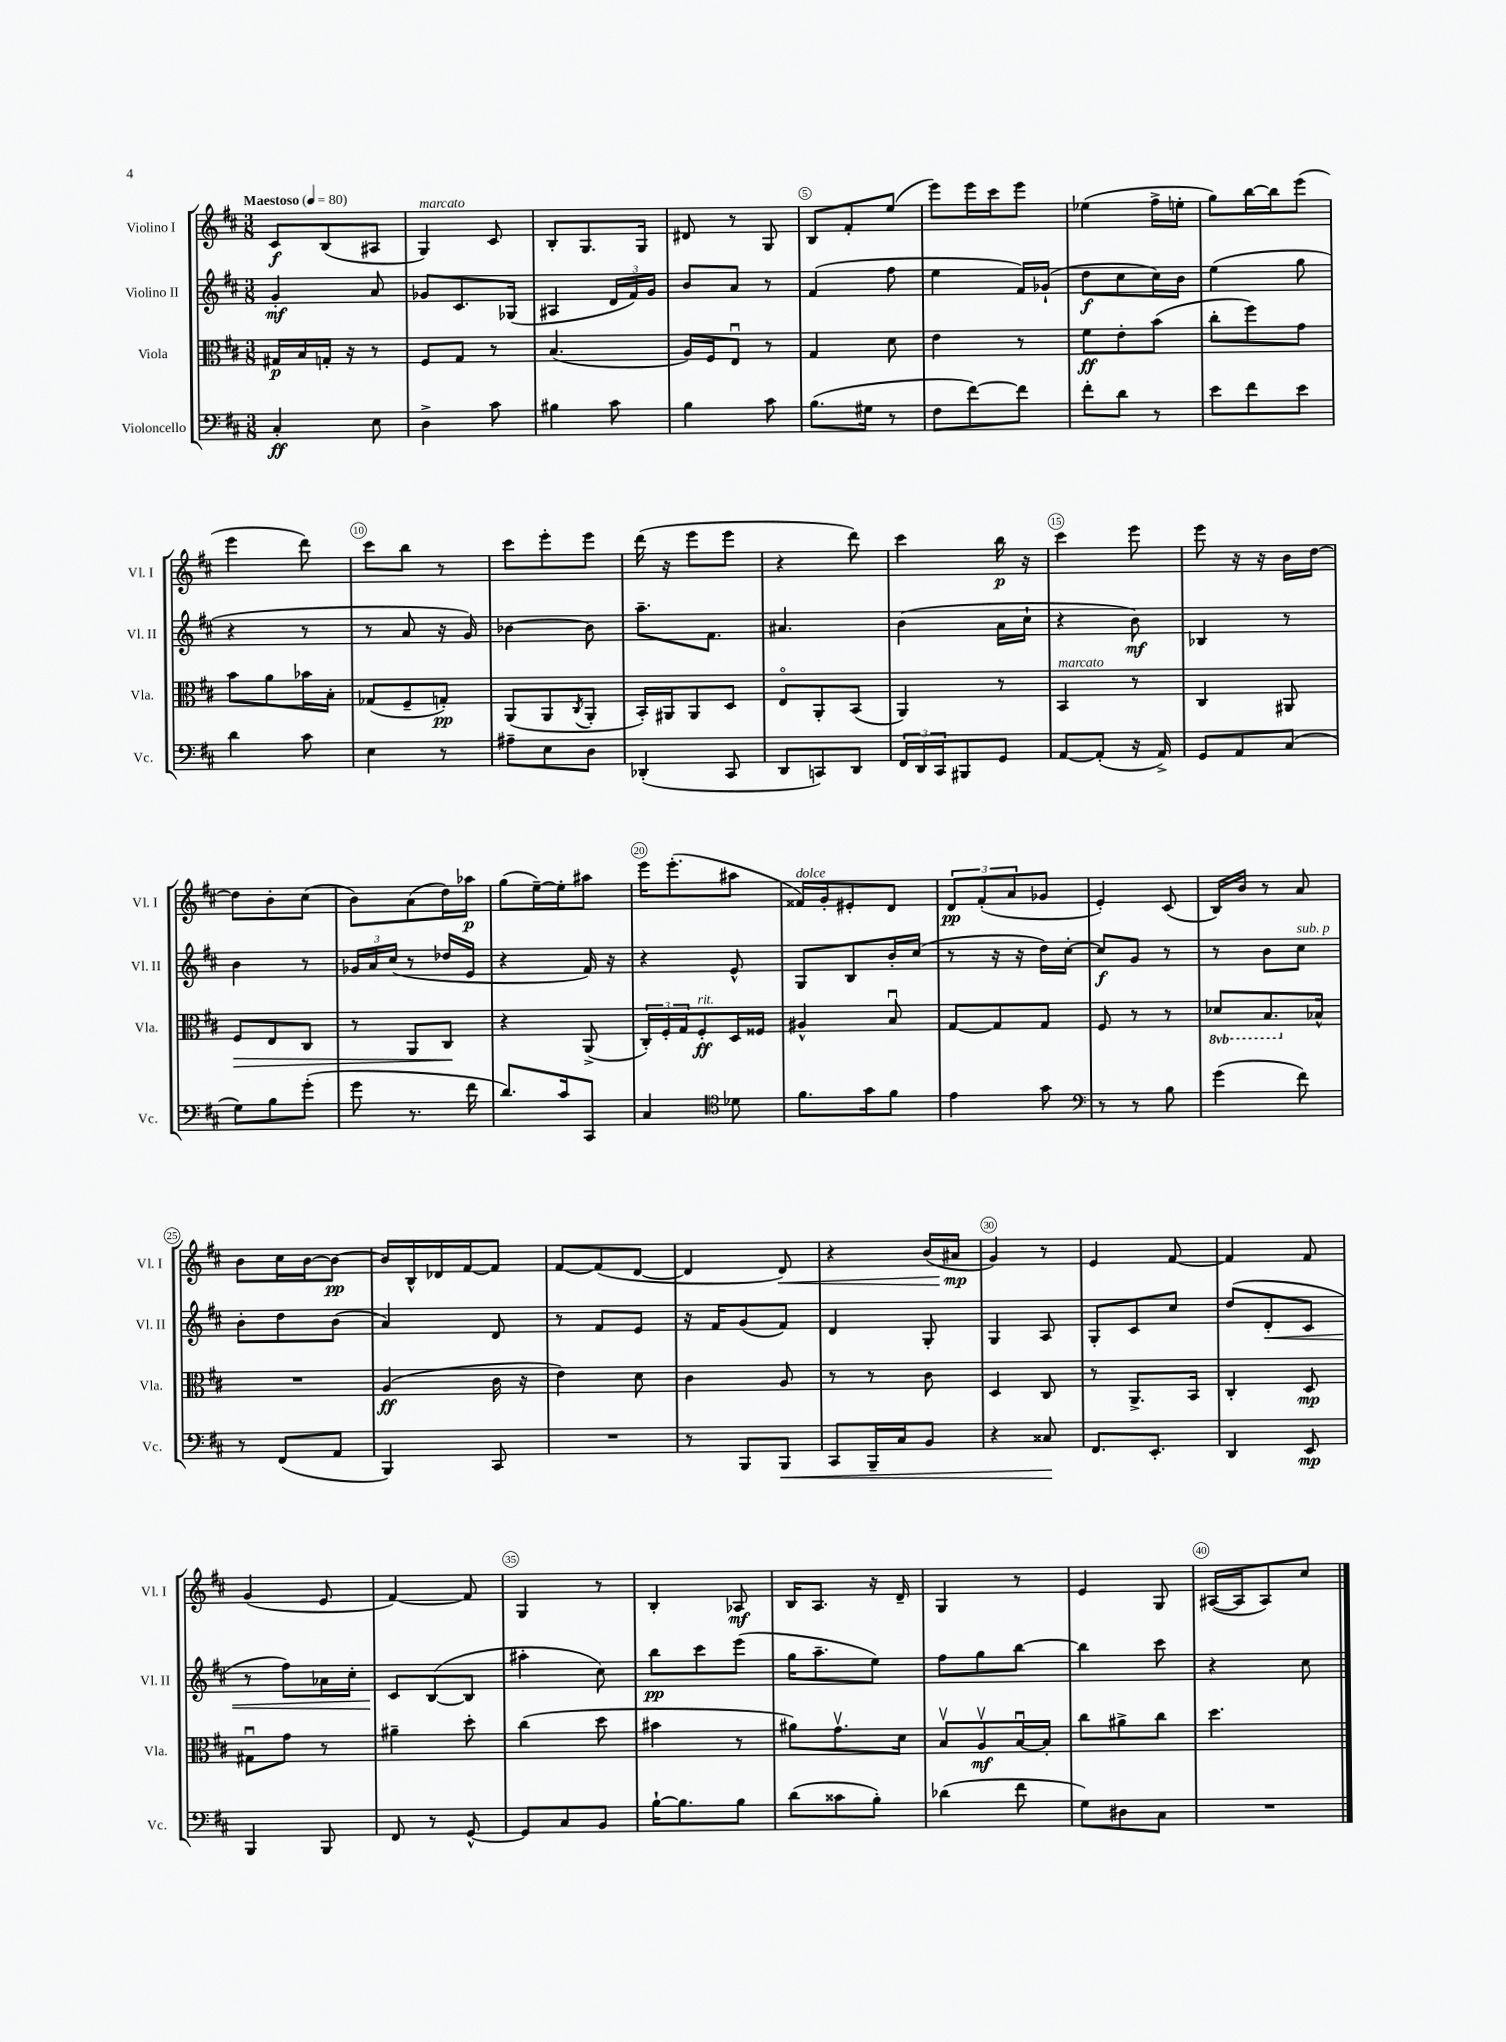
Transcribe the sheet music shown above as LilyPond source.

<<
\new StaffGroup <<
\new Staff = "s0" \with { instrumentName = "Violino I" shortInstrumentName = "Vl. I" } {
    \clef treble \key d \major \numericTimeSignature \time 3/8 \tempo "Maestoso" 4 = 80
    cis'8\f b8( ais8 |
    g4^\markup { \italic "marcato" }) cis'8 |
    b8-. g8. g16 |
    dis'8 r8 g8 |
    b8 fis'8-. e''8( |
    e'''8) e'''16 cis'''16 e'''8 |
    ees''4( fis''16-> e''16-. |
    g''8) b''16~ b''16 e'''8( |
    e'''4 d'''8) |
    cis'''8 b''8 r8 |
    cis'''8 e'''8-. e'''8 |
    d'''16( r16 e'''8 e'''8 |
    r4 d'''8) |
    cis'''4 b''16\p r16 |
    cis'''4 e'''8 |
    e'''8 r16 r16 b'16 d''16~ |
    d''8 b'8-. cis''8( |
    b'8) a'8( d''16) aes''16\p |
    g''8( e''16~--) e''16-. ais''8 |
    e'''16 e'''8.-.( ais''8 |
    fisis'16^\markup { \italic "dolce" }) g'16-. eis'8-. d'8 |
    \tuplet 3/2 { d'8\pp fis'8-.( a'8 } ges'8 |
    e'4-.) cis'8( |
    b16) b'16 r8 a'8 |
    b'8 cis''16 b'16~ b'8~\pp |
    b'16 b16-^ des'16 fis'16~ fis'8 |
    fis'8~ fis'8( d'8~ |
    d'4 d'8\<) |
    r4 b'16( ais'16\mp\! |
    g'4) r8 |
    e'4 fis'8~ |
    fis'4 fis'8 |
    g'4( e'8 |
    fis'4~) fis'8 |
    g4 r8 |
    b4-. aes8\mf |
    b16 a8. r16 d'16-- |
    g4 r8 |
    e'4 g8 |
    ais16~( ais16 ais8) cis''8 \bar "|." |
}
\new Staff = "s1" \with { instrumentName = "Violino II" shortInstrumentName = "Vl. II" } {
    \clef treble \key d \major \numericTimeSignature \time 3/8
    g'4-.\mf a'8 |
    ges'8 cis'8. ges16( |
    ais4 \tuplet 3/2 { d'16 fis'16) g'16 } |
    b'8 a'8 r8 |
    fis'4( fis''8 |
    e''4 fis'16) ges'16-!( |
    d''8\f cis''8 cis''16) b'16 |
    e''4( g''8 |
    r4 r8 |
    r8 a'8 r16 g'16) |
    bes'4~ bes'8 |
    a''8.-- fis'8. |
    ais'4. |
    b'4( a'16 cis''16-! |
    r4 b'8\mf) |
    bes4 r8 |
    b'4 r8 |
    \tuplet 3/2 { ges'16 a'16 cis''16( } r8 des''16 e'16 |
    r4 fis'16) r16 |
    r4 e'8-^ |
    g8 b8 b'16-. cis''16( |
    r8 r16 r16 d''16) cis''16~-. |
    cis''8\f g'8 r8 |
    r8 b'8 cis''8^\markup { \italic "sub. p" } |
    b'8-. d''8 b'8( |
    a'4) d'8 |
    r8 fis'8 e'8 |
    r16 fis'16 g'8( fis'8) |
    d'4 g8-. |
    g4 a8 |
    g8-. cis'8 cis''8 |
    d''8( d'8-.\< cis'8 |
    r8 fis''8) aes'16 cis''16-. |
    cis'8\! b8~( b8 |
    ais''4-. cis''8) |
    b''8\pp cis'''8 e'''8( |
    g''16 a''8.-- e''8) |
    fis''8 g''8 b''8~ |
    b''4 cis'''8 |
    r4 cis''8 \bar "|." |
}
\new Staff = "s2" \with { instrumentName = "Viola" shortInstrumentName = "Vla." } {
    \clef alto \key d \major \numericTimeSignature \time 3/8 \set Staff.ottavationMarkups = #ottavation-simple-ordinals
    gis16\p b16 g16-. r16 r8 |
    fis8 g8 r8 |
    b4.( |
    a16) fis16 e8\downbow r8 |
    g4 d'8 |
    e'4 r8 |
    fis'8\ff e'8-. b'8( |
    cis''8-. fis''8) g'8 |
    b'8 a'8 bes'16 b16-. |
    ges8( fis8-- g8-.\pp) |
    a,8( a,8 \acciaccatura { cis8 } a,8-. |
    b,16-.) ais,16 ais,8 d8 |
    e8\flageolet a,8-. b,8( |
    a,4) r8 |
    b,4^\markup { \italic "marcato" } r8 |
    cis4 ais,8 |
    fis8\> e8 cis8 |
    r8 a,8 cis8\! |
    r4 a,8->( |
    \tuplet 3/2 { cis16-.) fis16-. g16 } fis8-.\ff^\markup { \italic "rit." } d16 fisis16 |
    ais4-^ b8\downbow |
    g8~ g8 g8 |
    fis8 r8 r8 |
    \ottava #-1 des8 b,8. \ottava #0 bes16-^ |
    R4. |
    a4\ff( cis'16 r16 |
    e'4) d'8 |
    cis'4 a8 |
    r8 r8 cis'8 |
    d4 cis8 |
    r8 a,8.-> b,16 |
    cis4-. d8\mp |
    gis8\downbow g'8 r8 |
    ais'4-- d''8-. |
    cis''4( d''8 |
    bis'4 r8 |
    ais'8) g'8.\upbow d'16 |
    b8\upbow a8\upbow\mf b16~\downbow b16-. |
    cis''8 ais'8-> cis''8 |
    d''4. \bar "|." |
}
\new Staff = "s3" \with { instrumentName = "Violoncello" shortInstrumentName = "Vc." } {
    \clef bass \key d \major \numericTimeSignature \time 3/8
    cis4-.\ff e8 |
    d4-> cis'8 |
    bis4 cis'8 |
    b4 cis'8 |
    b8.( gis16 r8 |
    fis8 fis'8~) fis'8 |
    fis'8-. d'8 r8 |
    e'8 fis'8 e'8 |
    d'4 cis'8 |
    e4 r8 |
    ais8-- e8 d8 |
    des,4-.( cis,8 |
    d,8 c,8) d,8 |
    \tuplet 3/2 { fis,16 d,16 cis,16 } bis,,8 g,8 |
    a,8~ a,8-.( r16 a,16->) |
    g,8 a,8 cis8( |
    g8) b8 g'8-.( |
    g'8 r8. fis'16 |
    d'8.) cis'16 cis,8 |
    cis4 \clef tenor des'8 |
    fis'8. g'16 fis'8 |
    e'4 g'8 |
    \clef bass r8 r8 b8 |
    g'4( fis'8) |
    r8 fis,8( a,8 |
    b,,4) cis,8 |
    R4. |
    r8 b,,8 b,,8\< |
    cis,8 b,,16-- cis16 b,8 |
    r4 cisis8\! |
    fis,8. e,8.-. |
    d,4 e,8\mp |
    b,,4 b,,8 |
    fis,8 r8 g,8~-^ |
    g,8 cis8 b,8 |
    b16~-! b8. b8 |
    d'8( cisis'8 b8-.) |
    des'4( fis'8 |
    g8) dis8 cis8 |
    R4. \bar "|." |
}
>>
>>
\layout { \context { \Score \override BarNumber.break-visibility = ##(#f #t #t) barNumberVisibility = #(every-nth-bar-number-visible 5) \override BarNumber.stencil = #(make-stencil-circler 0.1 0.3 ly:text-interface::print) } }
